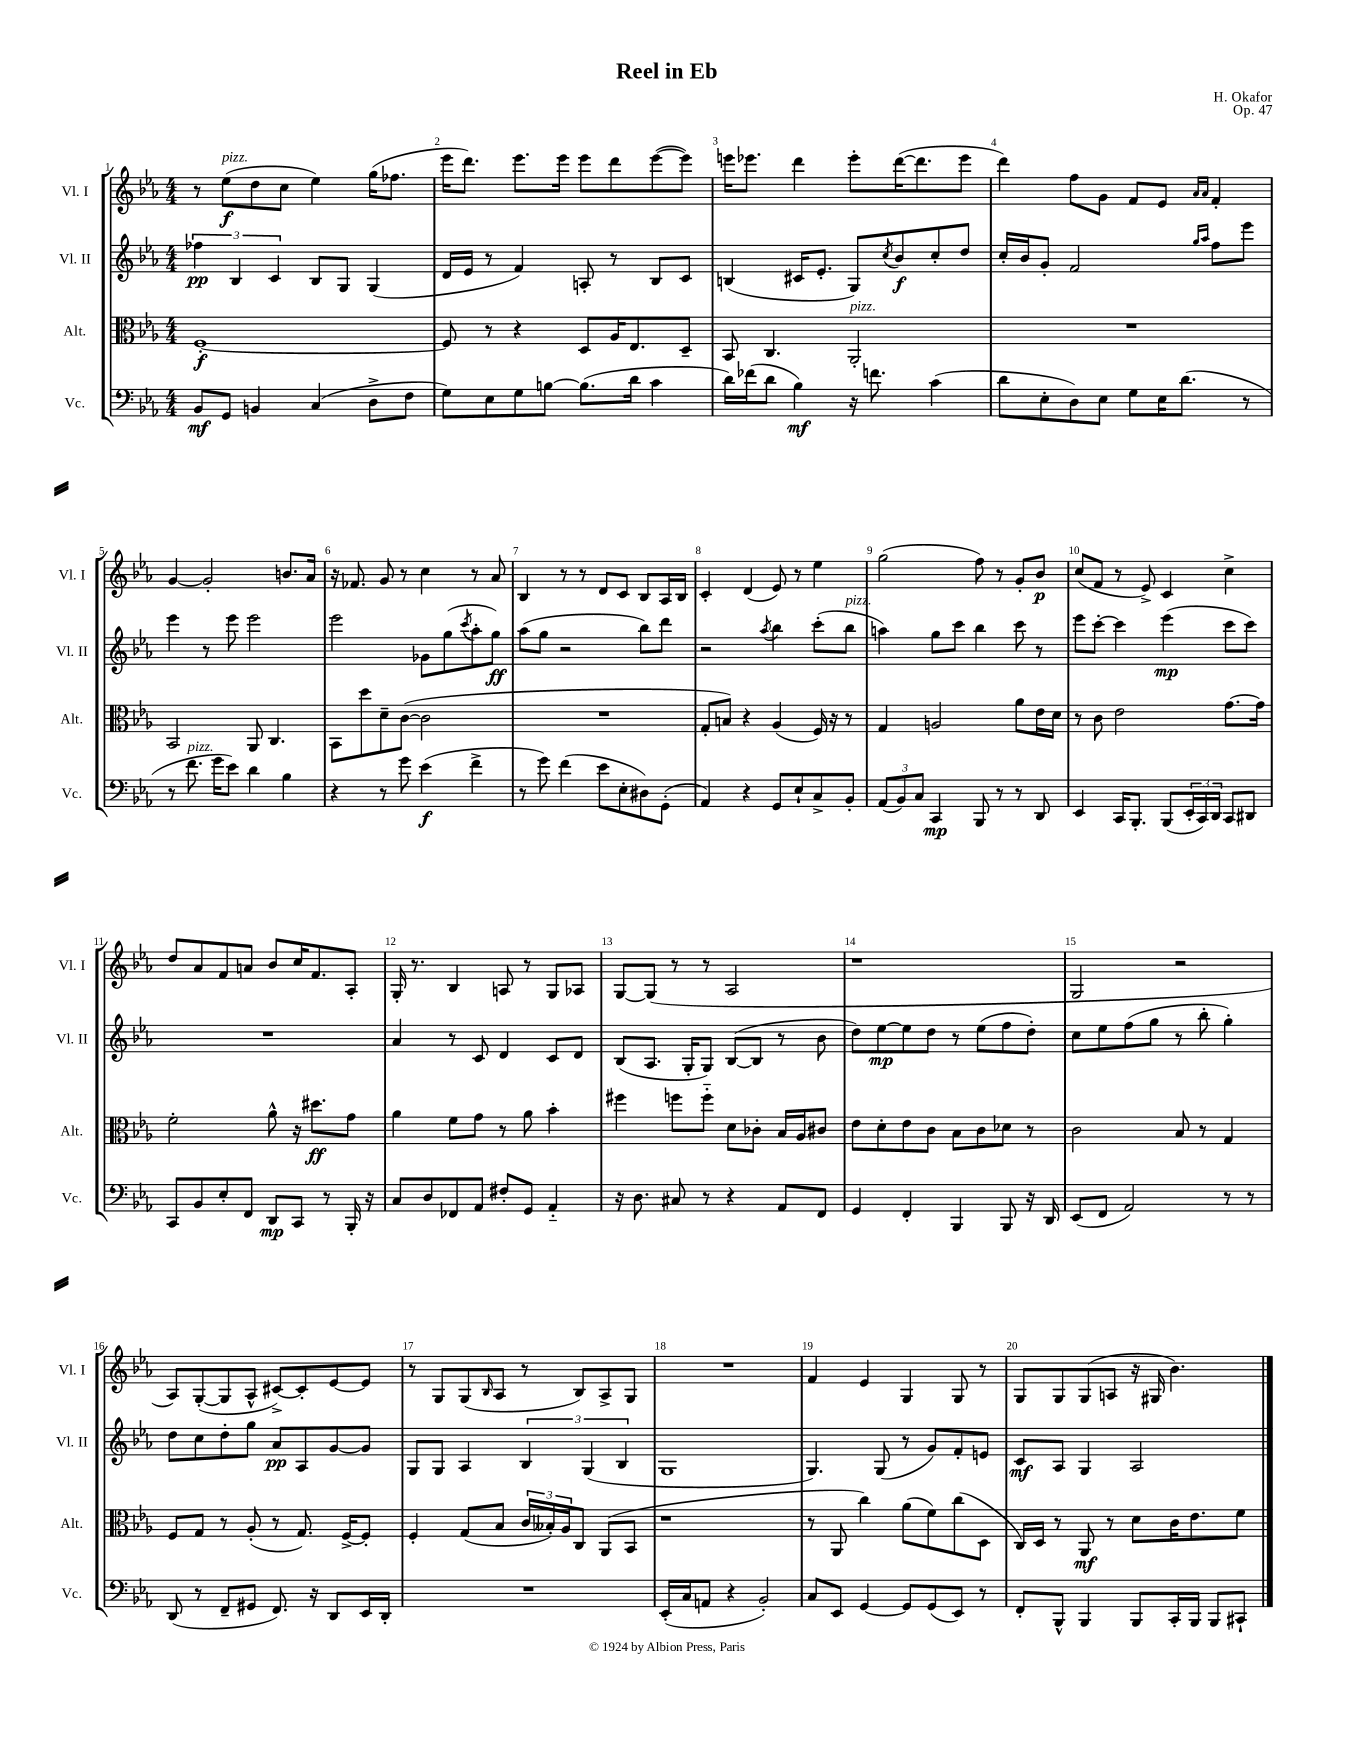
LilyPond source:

\header { title = "Reel in Eb" composer = "H. Okafor" opus = "Op. 47" }
<<
\new StaffGroup <<
\new Staff = "s0" \with { instrumentName = "Vl. I" shortInstrumentName = "Vl. I" } {
    \clef treble \key ees \major \numericTimeSignature \time 4/4
    r8 ees''8\f^\markup { \italic "pizz." }( d''8 c''8 ees''4) g''16( fes''8. |
    ees'''16 d'''8.) ees'''8. ees'''16 ees'''8 d'''8 ees'''8~( ees'''8) |
    e'''16 ees'''8. d'''4 ees'''8-. d'''16~( d'''8. ees'''8 |
    d'''4) f''8 g'8 f'8 ees'8 \grace { aes'16 aes'16 } f'4-. |
    g'4~ g'2-. b'8. aes'16 |
    r16 fes'8. g'8 r8 c''4 r8 aes'8 |
    bes4 r8 r8 d'8 c'8 bes8 aes16 bes16 |
    c'4-. d'4( ees'8) r8 ees''4 |
    g''2( f''8) r8 g'8-. bes'8\p |
    c''8( f'8 r8 ees'8->) c'4 c''4-> |
    d''8 aes'8 f'8 a'8 bes'8 c''16 f'8. aes8-. |
    g16-. r8. bes4 a8 r8 g8 aes8 |
    g8~ g8( r8 r8 aes2 |
    r1 |
    g2 r2 |
    aes8) g8~-.( g8 aes8-^ cis'8~->) cis'8-. ees'8~ ees'8 |
    r8 g8 g8( \grace { bes16 } aes8 r8 bes8) aes8-> g8 |
    R1 |
    f'4 ees'4 g4 g8 r8 |
    g8 g8 g8( a8 r16 gis16 bes'4.) \bar "|." |
}
\new Staff = "s1" \with { instrumentName = "Vl. II" shortInstrumentName = "Vl. II" } {
    \clef treble \key ees \major \numericTimeSignature \time 4/4
    \tuplet 3/2 { fes''4\pp bes4 c'4 } bes8 g8 g4( |
    d'16 ees'16 r8 f'4) a8-. r8 bes8 c'8 |
    b4( cis'16 ees'8.-. g8) \acciaccatura { c''8 } bes'8\f c''8-. d''8 |
    c''16-. bes'16 g'8-. f'2 \grace { g''16 aes''16 } f''8 ees'''8 |
    ees'''4 r8 ees'''8 ees'''2 |
    ees'''2 ges'8 g''8( \acciaccatura { c'''8 } aes''8-. g''8\ff) |
    aes''8( g''8 r2 bes''8) d'''8 |
    r2 \acciaccatura { aes''8 } bes''4 c'''8-.( bes''8^\markup { \italic "pizz." } |
    a''4) g''8 c'''8 bes''4 c'''8 r8 |
    ees'''8 c'''8~-. c'''4 ees'''4\mp( c'''8 c'''8) |
    R1 |
    aes'4 r8 c'8 d'4 c'8 d'8 |
    bes8( aes8. g16-. g8) bes8~( bes8 r8 bes'8 |
    d''8) ees''8~\mp ees''8 d''8 r8 ees''8( f''8 d''8-.) |
    c''8 ees''8 f''8( g''8 r8 bes''8-. g''4-.) |
    d''8 c''8 d''8-. g''8 aes'8\pp aes8 g'8~ g'8 |
    g8 g8 aes4 \tuplet 3/2 { bes4 g4( bes4 } |
    g1 |
    g4.) g8( r8 g'8) f'8-. e'8 |
    c'8\mf aes8 g4 aes2 \bar "|." |
}
\new Staff = "s2" \with { instrumentName = "Alt." shortInstrumentName = "Alt." } {
    \clef alto \key ees \major \numericTimeSignature \time 4/4
    f1~-.\f |
    f8 r8 r4 d8 aes16 ees8. d8-- |
    bes,8 c4. aes,2-.^\markup { \italic "pizz." } |
    R1 |
    bes,2 aes,8 c4. |
    bes,8 d''8 d'8-- c'8~( c'2 |
    R1 |
    g8-. b8) r4 aes4( f16) r16 r8 |
    g4 a2 aes'8 ees'16 d'16 |
    r8 c'8 ees'2 g'8.~ g'16 |
    f'2-. aes'8-^ r16 dis''8.\ff g'8 |
    aes'4 f'8 g'8 r8 aes'8 bes'4-. |
    fis''4 f''8 f''8-_ d'8 ces'8-. bes16 aes16 cis'8 |
    ees'8 d'8-. ees'8 c'8 bes8 c'8 des'8 r8 |
    c'2 bes8 r8 g4 |
    f8 g8 r8 aes8-.( r8 g8.) f16~-> f8-. |
    f4-. g8( bes8 \tuplet 3/2 { c'16 beses16-.) aes16 } c8 aes,8( bes,8 |
    r1 |
    r8 aes,8 c''4) aes'8( f'8) c''8( d8 |
    c16) d16 r8 aes,8\mf r8 d'8 c'16 ees'8. f'8 \bar "|." |
}
\new Staff = "s3" \with { instrumentName = "Vc." shortInstrumentName = "Vc." } {
    \clef bass \key ees \major \numericTimeSignature \time 4/4
    bes,8\mf g,8 b,4 c4( d8-> f8 |
    g8) ees8 g8 b8~ b8.( d'16 c'4 |
    d'16) fes'16( d'8 bes4\mf) r16 f'8. c'4( |
    d'8 ees8-. d8) ees8 g8 ees16 d'8.( r8 |
    r8 f'8.^\markup { \italic "pizz." } g'16 ees'8) d'4 bes4 |
    r4 r8 g'8 ees'4\f( f'4-> |
    r8 g'8) f'4( ees'8 ees8-. dis8) g,8-.( |
    aes,4) r4 g,8 ees8-! c8-> bes,8-. |
    \tuplet 3/2 { aes,8( bes,8) c8 } c,4\mp bes,,8 r8 r8 d,8 |
    ees,4 c,16 bes,,8.-. bes,,8( \tuplet 3/2 { ees,16-. c,16) d,16 } c,8 dis,8 |
    c,8 bes,8 ees8-. f,8 d,8\mp c,8 r8 bes,,16-. r16 |
    c8 d8 fes,8 aes,8 fis8-. g,8 aes,4-_ |
    r16 d8. cis8 r8 r4 aes,8 f,8 |
    g,4 f,4-. bes,,4 bes,,8 r16 d,16 |
    ees,8( f,8 aes,2) r8 r8 |
    d,8( r8 f,8-- gis,8 f,8.) r16 d,8 ees,16 d,16-. |
    R1 |
    ees,16-.( c16 a,8 r4 bes,2-.) |
    c8 ees,8 g,4~ g,8 g,8( ees,8) r8 |
    f,8-. bes,,8-^ bes,,4 bes,,8 c,16-. bes,,16 bes,,8 cis,8-! \bar "|." |
}
>>
>>
\layout { \context { \Score \override BarNumber.break-visibility = ##(#f #t #t) barNumberVisibility = #all-bar-numbers-visible } }
